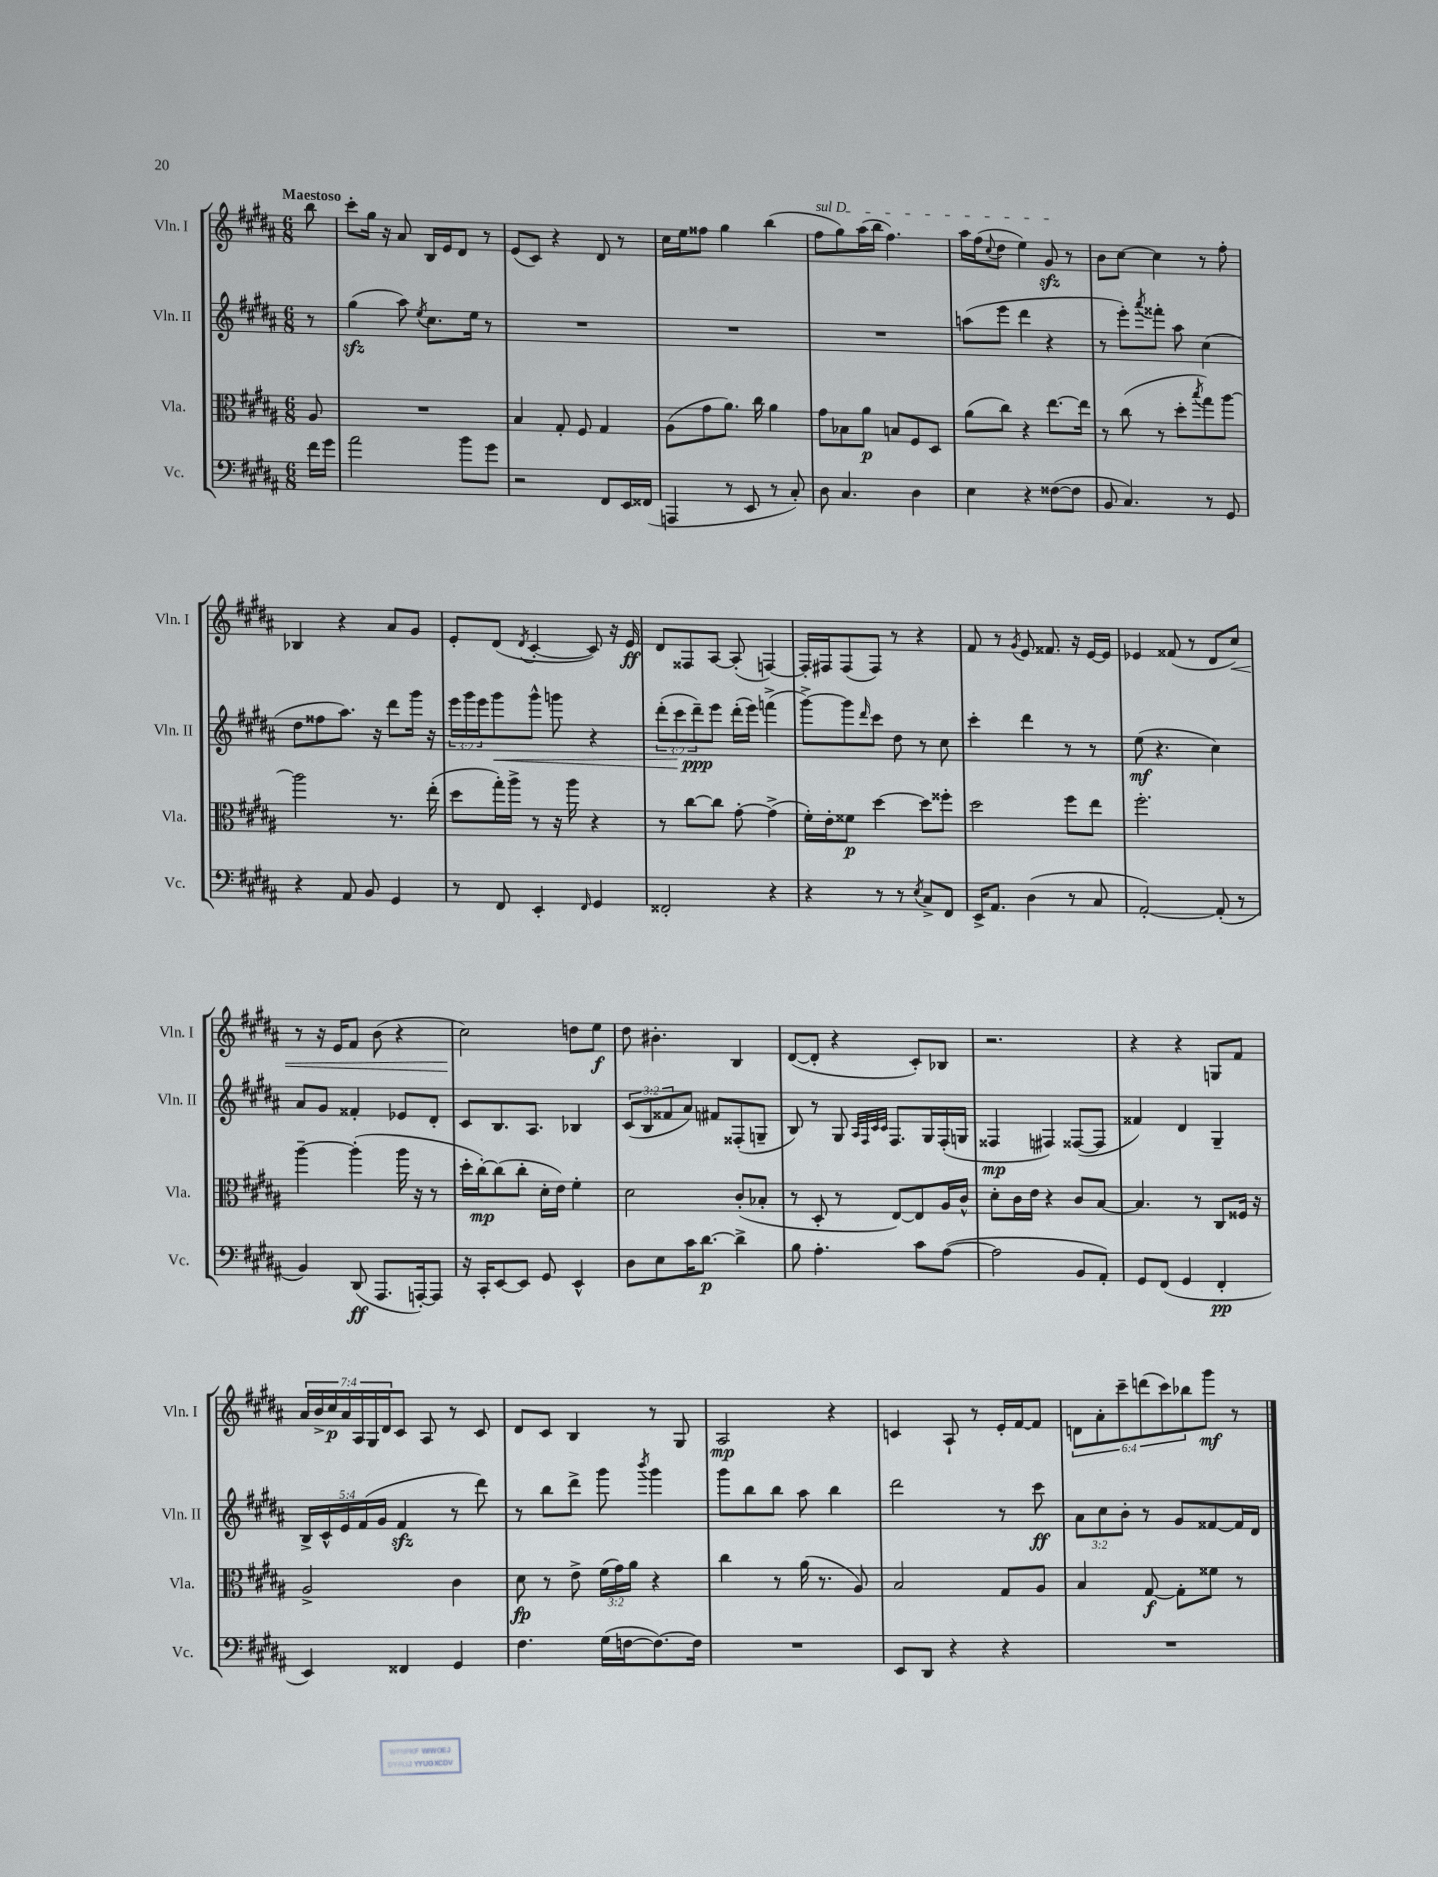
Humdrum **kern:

**kern	**kern	**kern	**kern
*staff4	*staff3	*staff2	*staff1
*clefF4	*clefC3	*clefG2	*clefG2
*k[f#c#g#d#a#]	*k[f#c#g#d#a#]	*k[f#c#g#d#a#]	*k[f#c#g#d#a#]
*M6/8	*M6/8	*M6/8	*M6/8
16f#	8A#	8r	8bb
16g#	.	.	.
=	=	=	=
2a#	2.r	(4gg#	8ccc#'
.	.	.	16gg#
.	.	.	16r
.	.	8aa#)	8a#
.	.	8qee	.
.	.	8.cc#	16B
.	.	.	16e
8b	.	.	8d#
.	.	16ee	.
8g#	.	8r	8r
=	=	=	=
2r	4B	2.r	(8e
.	.	.	8c#)
.	8G#'	.	4r
.	8F#	.	.
8FF#	4G#	.	8d#
16EE	.	.	8r
(16FF##	.	.	.
=	=	=	=
4AAA	(8A#	2.r	16cc#
.	.	.	16ee
.	8g#	.	8ff##
8r	8.a#)	.	4gg#
8EE	.	.	.
.	16cc#	.	.
8r	4a#	.	(4bb
8C#')	.	.	.
=	=	=	=
8D#	8g#	2.r	8ff#
4.C#	8B-	.	8gg#)
.	8a#	.	(16aa#
.	.	.	16bb
.	8B	.	4.ff#)
4D#	8F#	.	.
.	8D#	.	.
=	=	=	=
4E	(8a#	(8aa	16aa#
.	.	.	(16ff#
.	.	.	8qqcc#
.	8cc#)	8eee	8dd#
4r	4r	4ddd#	4ee)
([8F##	[8.ee	4r	8g#
8F##]	.	.	8r
.	16ee]	.	.
=	=	=	=
8BB	8r	8r	8b
4.C#)	(8cc#	8eee')	[8cc#
.	.	8qaaa#	.
.	8r	8fff##'	4cc#]
.	8dd#'	8aa#	.
.	8qbb	.	.
8r	8gg#)	(4cc#	8r
8GG#	[8aa#	.	8ff#'
=	=	=	=
4r	2aa#]	8dd#	4B-
.	.	8ff##	.
8AA#	.	8.aa#)	4r
8BB	.	.	.
.	.	16r	.
4GG#	8.r	8ddd#	8a#
.	.	16ggg#	8g#
.	(16ee'	16r	.
=	=	=	=
8r	8dd#	24eee	8e'
.	.	24ggg#	.
.	.	24eee	.
8FF#	16gg#')	8ggg#	(8d#
.	16aa#^	.	.
.	.	.	8qd#
4EE'	8r	8ggg#^^	[4c#'
.	16r	8ggg	.
.	16aa#	.	.
16qqFF#	.	.	.
4GG#	4r	4r	8c#])
.	.	.	16r
.	.	.	16e
=	=	=	=
2FF##'	8r	(12ddd#'	8d#
.	.	12ccc#	.
.	[8cc#	.	8F##
.	.	12ddd#~)	.
.	8cc#]	8eee	[8A#
.	[8g#'	(16ddd#'	(8A#']
.	.	16eee)	.
4r	(4g#^]	(4fff^	[4F)
=	=	=	=
4r	16f#')	[8ggg#^)	16F']
.	16e'	.	16F#
.	8f##	8ggg#]	(8F#
.	.	16qqddd#	.
8r	[4dd#	8ccc#	8F#)
8r	.	8dd#	8r
8qE	.	.	.
8C#^	8dd#]	8r	4r
8FF#	8ff##'	8cc#	.
=	=	=	=
16EE^	2dd#	4ccc#'	8f#
8.AA#	.	.	.
.	.	.	8r
.	.	.	8qg#
(4D#	.	4ddd#	8e
.	.	.	8.f##
8r	8ff#	8r	.
.	.	.	16r
8C#	8ee	8r	[16e
.	.	.	16e]
=	=	=	=
[2AA#')	2.ff#'	(8ee	4e-
.	.	4.r	.
.	.	.	(8f##
.	.	.	8r
(8AA#']	.	4cc#)	8d#
8r	.	.	8cc#)
=	=	=	=
4BB)	[4aa#~	8a#	8r
.	.	8g#	16r
.	.	.	16e
(8DD#	(4aa#']	4f##'	8f#
8.AAA#	.	.	(8b
.	16aa#	8e-	4r
[16AAA')	16r	.	.
8AAA]	8r	8d#'	.
=	=	=	=
16r	16dd#'	8c#	2cc#)
16CC#'	[16cc#')	.	.
[8EE	(8cc#]	8.B	.
8EE]	8cc#'	.	.
.	.	8.A#	.
8GG#	16d#'	.	.
.	16e)	.	.
4EE^^	4f#'	4B-	8dd
.	.	.	8ee
=	=	=	=
8D#	2d#	(12c#	8dd#
.	.	12B	.
8E	.	.	4.b#'
.	.	12f##	.
16c#	.	8a#)	.
[8.d#	.	.	.
.	.	8f#	.
4d#^]	(8c#'	(8F##'	4B
.	8B-'	8G~	.
=	=	=	=
8B	8r	8B)	([8d#
4.A#'	8D#'	8r	8d#']
.	8r	8G#	4r
.	.	32qqA#	.
.	.	32qqF#	.
.	.	32qqc#	.
.	.	32qqc#	.
.	[8E)	8.F#	.
8c#	8E]	.	8c#')
.	.	16G#	.
([8A#	16A#	(16F#'	8B-
.	16c#^^	16G	.
=	=	=	=
2A#]	8d#'	4F##	2.r
.	16c#	.	.
.	16e	.	.
.	4r	4F#)	.
8BB	8c#	([8F##	.
8AA#')	[8B	8F##]	.
=	=	=	=
8GG#	4.B]	4f##)	4r
(8FF#	.	.	.
4GG#	.	4d#	4r
.	8r	.	.
4FF#'	8C#	4G#~	8G
.	16F##	.	8f#
.	16r	.	.
=	=	=	=
4EE)	2A#^	20B^	28a#
.	.	.	28b^
.	.	20c#^^	.
.	.	.	28cc#
.	.	20e	.
.	.	.	28a#
.	.	.	28A#
.	.	(20f#	.
.	.	.	28G#
.	.	20g#	.
.	.	.	28d#
4FF##	.	4f#	8c#
.	.	.	8A#
4GG#	4c#	8r	8r
.	.	8ddd#)	8c#
=	=	=	=
4.F#	8d#	8r	8d#
.	8r	8bb	8c#
.	8e^	8ddd#^	4B
(16G#	(24f#	8ggg#	.
.	24g#)	.	.
[16F	.	.	.
.	24a#	.	.
.	.	8qbbb	.
8.F_)	4r	4ggg#	8r
.	.	.	8G#
16F]	.	.	.
=	=	=	=
2.r	4cc#	8ggg#	2A#
.	.	8bb	.
.	8r	8bb	.
.	(16a#	8aa#	.
.	8.r	.	.
.	.	4bb	4r
.	8A#)	.	.
=	=	=	=
8EE	2B	2ddd#	4c
8DD#	.	.	.
4r	.	.	8A#`
.	.	.	8r
4r	8G#	8r	16e'
.	.	.	[16f#
.	8A#	8ccc#	8f#]
=	=	=	=
2.r	4B	12a#	12d
.	.	12cc#	12a#'
.	.	12b'	12ccc#~
.	[8G#	8r	(12ddd
.	.	.	12ccc#)
.	8G#']	8g#	.
.	.	.	12bb-
.	8f##	[8f##	8ggg#
.	8r	16f##]	8r
.	.	16d#	.
==	==	==	==
*-	*-	*-	*-
